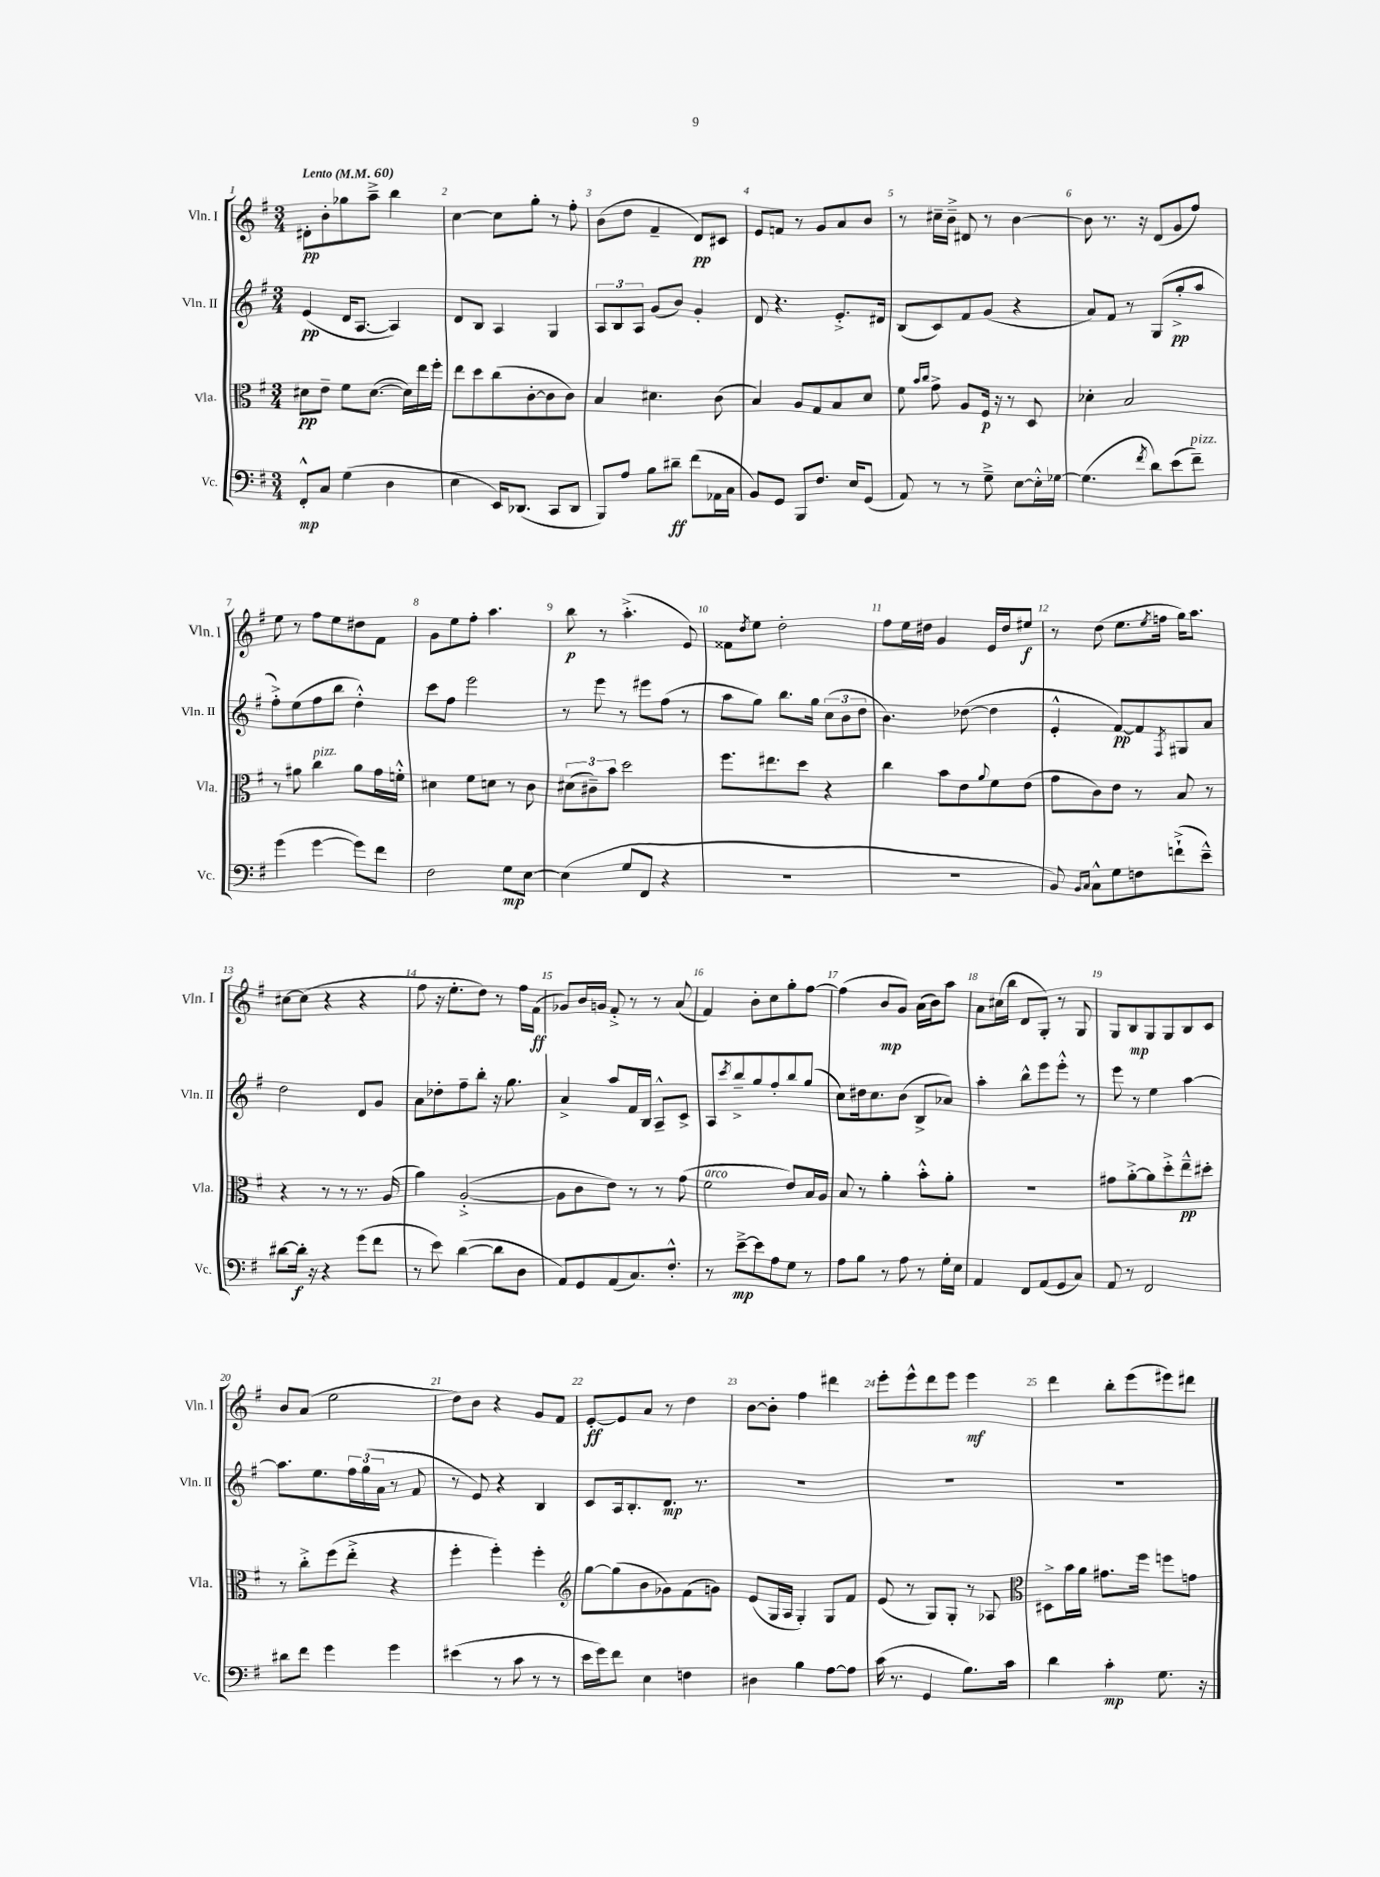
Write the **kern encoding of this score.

**kern	**kern	**kern	**kern
*staff4	*staff3	*staff2	*staff1
*clefF4	*clefC3	*clefG2	*clefG2
*k[f#]	*k[f#]	*k[f#]	*k[f#]
*M3/4	*M3/4	*M3/4	*M3/4
*MM60	*MM60	*MM60	*MM60
8FF#'^^/L	8d#\L	(4e/	8d#'\L
8C/J	8e~\J	.	8b'\
(4G\	8f#\L	16d/LK	8gg-\
.	.	[8.A/J	.
.	([8.d#\J	.	8aa~^\J
4D\	.	4A/])	4bb\
.	16d#\]LL)	.	.
.	16ee\	.	.
.	16ff#'\JJ	.	.
=	=	=	=
4E\	8ee\L	8d/L	[4cc\
.	8dd\	8B/J	.
16EE/LK)	(8cc\	4A/	8cc\]L
(8.DD-/J	.	.	.
.	[8c'\	.	8gg'\J
8CC/L	8c\]	4G/	8r
8DD-/J	8c\J)	.	8ff#'\
=	=	=	=
8BBB/L)	4B/	12A/L	(8b\L
.	.	12B/	.
8A/J	.	.	8dd\J
.	.	12A/J	.
8B\L	4.d#\	(8g/L	4f#~/
8d#~\J	.	8b/J)	.
(8f#\L	.	4g'/	8d/L)
16AA-\L	(8c\	.	8c#/J
16C\JJ	.	.	.
=	=	=	=
8BB/L)	4B/)	8d/	8e/L
8GG/J	.	4.r	8f/J
8BBB/L	8A/L	.	8r
8.F#/J	8G/	.	8g/L
.	8B/	8.e'^/L	8a/
16E/LK	.	.	.
(8GG/J	8d/J	.	8b/J
.	.	16d#/Jk	.
=	=	=	=
8AA/)	8f#\	(8B/L	8r
.	16qqb/LL	.	.
.	16qqcc/JJ	.	.
8r	8g^\	8c/)	16cc#~\LL
.	.	.	16b~^\JJ
8r	8A/L	8f#/	8d#/
8G~^\	16F#/Jk	(8g/J	8r
.	16r	.	.
[8E\L	8r	4r	[4b\
16E'^^\]L	8D/	.	.
[16G-\JJ	.	.	.
=	=	=	=
(4.G-\]	4d-'\	8a/L)	8b\]
.	.	8f#/J	8.r
.	2B/	8r	.
.	.	.	16r
8qf#/	.	.	.
8d\L)	.	(8G/L	(8d/L
(8e\	.	8gg'^/	8g/
8f#~\J)	.	8aa/J	8ff#/J)
=	=	=	=
(4g\	8r	8ff#'^\L)	8ee\
.	8a#\	(8ee\	8r
[4g\	4cc\	8ff#\	8ff#\L
.	.	8bb\J	8ee\
8g\]L)	8a#\L	4dd'^^\)	8dd#\
8f#\J	16g\L	.	8f#\J
.	16f'^^\JJ	.	.
=	=	=	=
2F#\	4d#\	8ccc\L	8g\L
.	.	8ff#\J	8ee\
.	8f#\L	2eee\	8ff#'\J
.	8d\J	.	4.aa\
8G\L	8r	.	.
[8E\J	8c\	.	.
=	=	=	=
(4E\]	(12d#\L	8r	8bb\
.	12c#~\)	.	.
.	.	8eee\	8r
.	12b\J	.	.
8G/L	2dd\	8r	(4.aa'^\
8FF#/J	.	8eee#\L	.
4r	.	(8ff#\J	.
.	.	8r	8e/)
=	=	=	=
2.r	8.ff#\L	8aa\L	8f##\L
.	.	.	8qdd/
.	.	8gg\J)	8ee\J
.	8.ee#\	.	.
.	.	8.bb\L	2dd'\
.	8dd\J	.	.
.	.	16gg\Jk	.
.	4r	(12cc\L	.
.	.	12b\	.
.	.	12dd\J	.
=	=	=	=
2.r	4cc\	4.b\)	8ff#\L
.	.	.	16ee\L
.	.	.	16dd#\JJ
.	8b\L	.	4g/
.	8e\	([8dd-\	.
.	8qqa/	.	.
.	8f#\	4dd-\]	16e/LL
.	.	.	16dd#/J
.	(8e\J	.	8ee#/J
=	=	=	=
8BB/)	8g\L	4e'^^/	8r
16qqBB/LL	.	.	.
16qqC/JJ	.	.	.
8C^^\L	8c\)	.	(8dd\
8G\	8e\J	[8f#/L)	8.ee\L
8F\	8r	8f#/]	.
.	.	.	8qee/
.	.	.	16ff\Jk
.	.	8qF#/	.
(8f`^\	8B/	8G#/	16gg\LK)
.	.	.	8.aa\J
8e~^^\J)	8r	8a/J	.
=	=	=	=
[8d#\L	4r	2dd\	[8cc#\L
16d#'\]Jk	.	.	(8cc#\]J
16r	.	.	.
4r	8r	.	4r
.	8r	.	.
(8g\L	8.r	8d/L	4r
8f#\J	.	8g/J	.
.	(16A/	.	.
=	=	=	=
8r	4a\)	8a\L	8ff#\
8e\)	.	8dd-'\	16r
.	.	.	8.ee'\L
([4d\	([2A'^/	8ff#~\	.
.	.	8bb'\J	8dd\J)
8d\]L	.	16r	8r
.	.	8.gg\	.
8D\J	.	.	16ff#\LL
.	.	.	(16f#\JJ
=	=	=	=
8AA/L)	8A\]L	4a^/	8g-/L)
8GG/	8c\	.	16b/L
.	.	.	16g/JJ
(8AA/	8e\J)	8aa/L	8f#'^/
8.C/)	8r	16f#/L	8r
.	.	16B/JJ	.
.	8r	8A~^^/L	8r
8.F#'^^/J	.	.	.
.	(8g\	8c^/J	(8a/
=	=	=	=
8r	2f#\	8A/L	4f#/)
.	.	8qccc/	.
[8e~^\L	.	8bb~^/	.
8e\]	.	8gg/	8b'\L
8A\	.	8ff#'/	8cc\
8G\J	8e/L)	8bb/	8gg'\
8r	16B/L	(8gg/J	[8ff#\J
.	16A/JJ	.	.
=	=	=	=
8A\L	8B/	8cc\L)	(4ff#\]
8B\J	8r	16dd#\k	.
.	.	8.cc\	.
8r	4a'\	.	8b/L
8A\	.	(8b\J	8g/J)
8r	8b'^^\L	8B^/L	(16a\LL
.	.	.	16b\J)
16G'\LL	8a'\J	8a-/J)	8aa\J
16E\JJ	.	.	.
=	=	=	=
4AA/	2.r	4aa'\	8a\L
.	.	.	(16cc#\L
.	.	.	16bb\JJ
8FF#/L	.	8bb^^\L	8d/L
(8AA/	.	8eee\	8G'/J)
8GG/	.	8eee'^^\J	8r
8C/J)	.	8r	8G/
=	=	=	=
8AA/	8g#\L	8eee\	8G/L
8r	[8a'^\	8r	8B/
2FF#/	8a\]	4ee\	8G/
.	8dd'^\	.	8G/
.	8ee~^^\	[4aa\	8B/
.	8dd#'\J	.	8c/J
=	=	=	=
8d#\L	8r	8.aa\]L	8b/L
8f#\J	8cc'^\L	.	(8a/J
.	.	8.ee\	.
4g\	(8ff#\	.	2ee\
.	8ee'^\J	24ff#\L	.
.	.	(24gg\	.
.	.	24a\JJ	.
4g\	4r	8r	.
.	.	8f#/	.
=	=	=	=
(4e#\	4ff#'\	8r	8dd\L)
.	.	8e/)	8b\J
8r	4ff#'\)	4r	4r
8c\	.	.	.
8r	4ff#'\	4B/	8g/L
8r	.	.	8f#/J
=	=	=	=
*	*clefG2	*	*
16e\LL	[8gg\L	8c/L	[8e'/L
16g\J)	.	.	.
8f#\J	(8gg\]	16A/k	8e/]
.	.	8.B'/	.
4E\	8b\	.	8a/J
.	8g-\)	8.d/J	8r
4F\	(8f#\	.	4dd\
.	.	8.r	.
.	8g\J)	.	.
=	=	=	=
4D#\	(8e/L	2.r	[8b\L
.	16G/L	.	8b'\]J
.	16A/JJ	.	.
4B\	4G'/)	.	4ff#\
[8A\L	8G/L	.	4ddd#\
8A\]J	8f#/J	.	.
=	=	=	=
(16c\	(8e/	2.r	8eee'\L
8.r	.	.	.
.	8r	.	8eee^^\
4GG/	8G/L)	.	8ddd\
.	8G'/J	.	8eee\J
8.B\L)	8r	.	4eee\
.	8A-/	.	.
16c\Jk	.	.	.
=	=	=	=
*	*clefC3	*	*
4d\	8D#^\L	2.r	4ddd\
.	16b\L	.	.
.	16a\JJ	.	.
4c'\	8.g#\L	.	8bb'\L
.	.	.	(8eee\
.	16ff#\Jk	.	.
8.G\	8ff\L	.	8eee#\)
.	8g\J	.	8ddd#\J
16r	.	.	.
==	==	==	==
*-	*-	*-	*-
